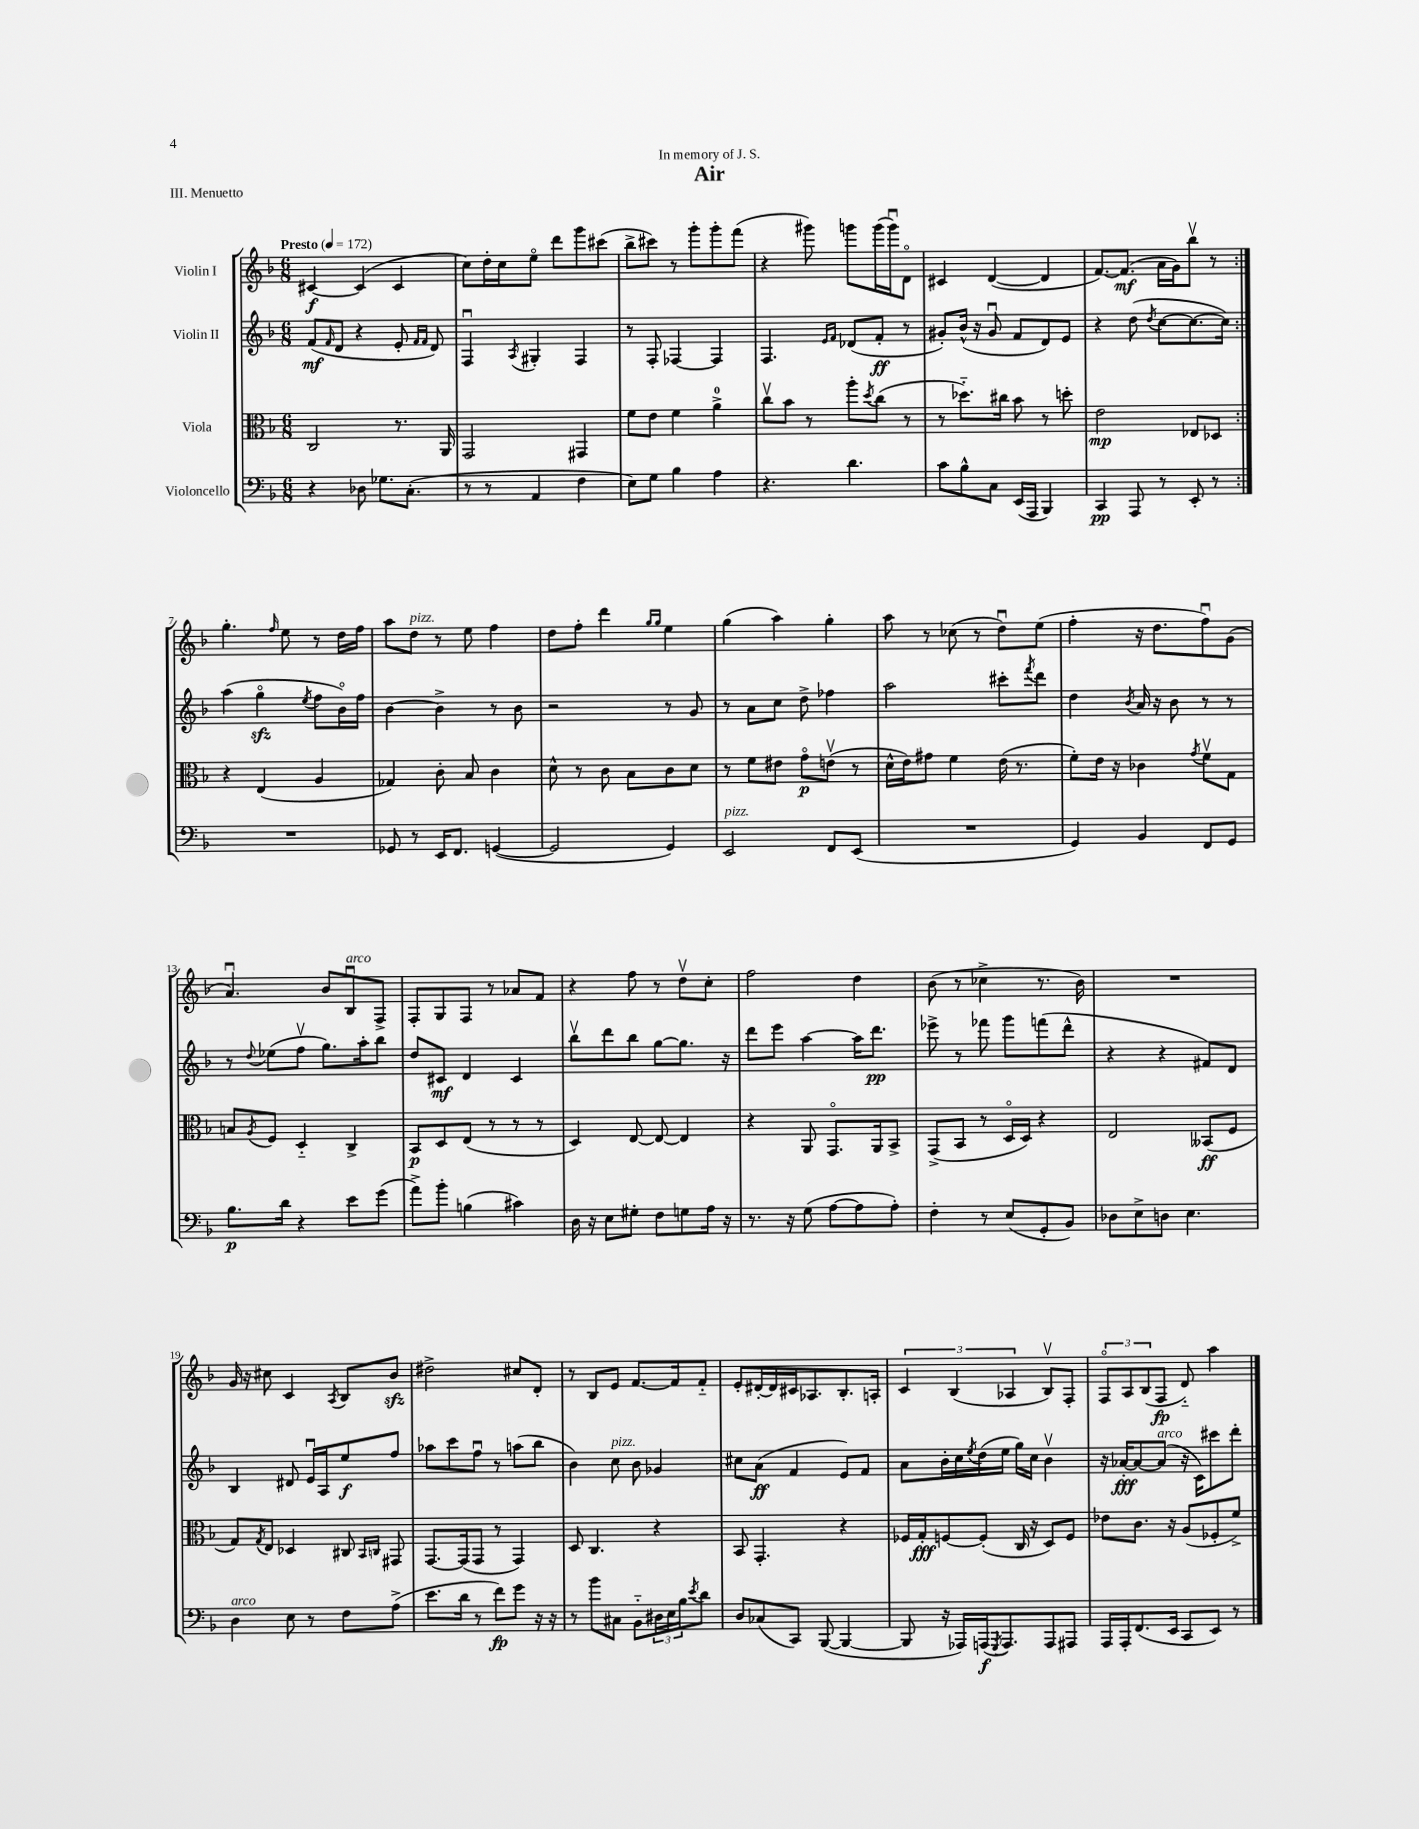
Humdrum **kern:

**kern	**kern	**kern	**kern
*staff4	*staff3	*staff2	*staff1
*clefF4	*clefC3	*clefG2	*clefG2
*k[b-]	*k[b-]	*k[b-]	*k[b-]
*M6/8	*M6/8	*M6/8	*M6/8
*MM172	*MM172	*MM172	*MM172
4r	2C	(8f	[4c#
.	.	16qqf	.
.	.	8d	.
8D-	.	4r	(4c#]
8.G-	.	.	.
.	8.r	8e'	4c#
(8.C'	.	.	.
.	.	16qqf	.
.	.	16qqf	.
.	.	8d)	.
.	16AA	.	.
=	=	=	=
8r	2GG	4Fu	8cc)
8r	.	.	16dd'
.	.	.	16cc
.	.	8qA	.
4AA	.	4G#'	8eeo
.	.	.	8ddd
4F	4GG#	4F	8ggg
.	.	.	(8ccc#
=	=	=	=
8E)	8f	8r	8bb-^
8G	8e	8F'	8ccc#)
4B-	4f	[4F-	8r
.	.	.	8ggg'
4A	4a^	4F-]	8ggg'
.	.	.	(8fff
=	=	=	=
4.r	8ccv	4.F	4r
.	8b-	.	.
.	8r	.	8ggg#)
.	.	16qqe	.
.	.	16qqf	.
4.d	8aa'	(8d-	8ggg
.	8qdd	.	.
.	(8cc	8f'	(16ggg
.	.	.	16gggu)
.	8r	8r	8do
=	=	=	=
8c	8r	8g#')	4c#
8B-^^	8.dd-'~)	(16b-^^	.
.	.	16r	.
8C	.	8g#u	([4d
.	16cc#	.	.
(16EE	8b-	8f	.
16AAA	.	.	.
4BBB-)	8r	8d)	4d]
.	8dd'	8e	.
=	=	=	=
4CC	2e	4r	[8.f)
.	.	.	(8.f]
8AAA	.	(8dd	.
.	.	8qdd	.
8r	.	[8cc	16a
.	.	.	16g)
8EE'	8E-	8.cc_	8bb-v
8r	8D-	.	8r
.	.	16cc])	.
=:|!	=:|!	=:|!	=:|!
2.r	4r	(4aa	4.gg'
.	(4E	4ggo	.
.	.	.	16qqff
.	.	.	8ee
.	.	8qee	.
.	4A	8ff	8r
.	.	16b-o)	16dd
.	.	16ff	16ff
=	=	=	=
8GG-	4G-)	[4b-	8aa
8r	.	.	8dd
16EE	8c'	4b-^]	8r
8.FF	.	.	.
.	8B-	.	8ee
([4GG	4c	8r	4ff
.	.	8b-	.
=	=	=	=
2GG]	8d^^	2r	8dd
.	8r	.	8ff'
.	8c	.	4ddd
.	8B-	.	.
.	.	.	16qqgg
.	.	.	16qqgg
4GG)	8c	8r	4ee
.	8d	8g	.
=	=	=	=
2EE	8r	8r	(4gg
.	8f	8a	.
.	8e#	8cc	4aa)
.	8go	8dd^	.
8FF	(8ev	4ff-	4gg'
(8EE	8r	.	.
=	=	=	=
2.r	16d^^	2aa	8aa
.	16e)	.	.
.	8g#	.	8r
.	4f	.	(8cc-
.	.	.	8r
.	(16e	8ccc#'	8ddu)
.	8.r	.	.
.	.	8qfff	.
.	.	8ddd	(8ee
=	=	=	=
4GG)	8f')	4dd	4ff'
.	16e	.	.
.	16r	.	.
.	.	8qb-	.
4BB-	4c-	16a	16r
.	.	16r	8.dd
.	.	8b-	.
.	8qg	.	.
8FF	8fv	8r	8ffu)
8GG	8G	8r	(8g
=	=	=	=
8.B-	8B	8r	4.au)
.	8qA	8qqdd	.
.	8F	(8ee-	.
16d	.	.	.
4r	4D'~	8ffv	.
.	.	8.gg)	8b-
8e	4C^	.	8B-u
.	.	16aa'	.
(8g	.	8bb-	8F^
=	=	=	=
8a^)	8BB-	8dd	8F'
8b-'	8D	8c#	8G
(4B	(8E	4d	8F
.	8r	.	8r
4c#)	8r	4c#	8a-
.	8r	.	8f
=	=	=	=
16D	4D)	8bb-v	4r
16r	.	.	.
8E	.	8ddd	.
8G#'	[8E	8bb-	8ff
8F	8E_	[8gg	8r
8G	4E]	8.gg]	8ddv
16A	.	.	8cc'
16r	.	16r	.
=	=	=	=
8.r	4r	8ddd	2ff
.	.	8eee	.
16r	.	.	.
(8G	8AA	[4aa	.
[8A	8.GGo	.	.
8A]	.	16aa]	4dd
.	16AA	8.ddd	.
8A')	8BB-^	.	.
=	=	=	=
4F'	(8GG^	8eee-^	(8b-
.	8BB-	8r	8r
8r	8r	8fff-	4cc-^
(8E	16Do	8ggg	.
.	16D)	.	.
8GG'	4r	(8fff	8.r
8BB-)	.	8ddd^^	.
.	.	.	16b-)
=	=	=	=
8D-	2E	4r	2.r
8E^	.	.	.
8D	.	4r	.
4.E	.	.	.
.	(8BB--	8f#)	.
.	8F	8d	.
=	=	=	=
4D	8G)	4B-	16g
.	.	.	16r
.	8qG	.	.
.	8E	.	8cc#
8E	4D-	8d#	4c
8r	.	16eu	.
.	.	16A	.
.	.	.	8qA
8F	8C#	8ee	8B-
.	16qqBB-	.	.
.	16qqC	.	.
(8A^	8GG#	8ff	8b-
=	=	=	=
8.e	[8.GG	8aa-	2dd#^
.	.	8ccc	.
16d	(16GG]	.	.
8r	8GG	8ffu	.
8f)	8r	8r	.
8g	4GG)	(8aa	8cc#
16r	.	8bb-	8d'
16r	.	.	.
=	=	=	=
8r	8D	4b-)	8r
8b-	4.C	.	8B-
8C#	.	8cc	8e
8BB-'~	.	8b-	[8.f
24D#	4r	4g-	.
24E	.	.	.
.	.	.	16f]
24B-	.	.	.
8qe	.	.	.
8d	.	.	8f'~
=	=	=	=
8D	8BB-	8cc#	8e'
(8C-	4.GG'	(8a	[16d#'
.	.	.	16d#]
8CC)	.	4f	16c#
.	.	.	8.A-
([8BBB-	.	.	.
4BBB-_	4r	8e)	8.B-'
.	.	8f	.
.	.	.	16A'
=	=	=	=
8BBB-]	16F-	8a	6c
.	16G'	.	.
16r	[8F	16b-'	.
.	.	.	(6B-
16AAA-)	.	16cc	.
.	.	8qee	.
(16AAA	(8F']	(16dd	.
8qGGG	.	.	.
8.AAA)	.	16ee	.
.	.	.	6A-
.	16C	16gg)	.
.	16r	16cc	.
8AAA	8D)	4b-v	8B-v)
8AAA#	8F	.	8F'
=	=	=	=
16AAA	8e-	16r	12Fo
16AAA'	.	[16a-'	.
.	.	.	12A
(8.FF	8.c	8a-_	.
.	.	.	(12B-
.	.	(8a-]	8F
16EE	16r	.	.
8CC	(8A	16r	8d'~)
.	.	16c)	.
8EE)	8F-'	8ccc#	4aa
8r	8f^)	8ddd'	.
==	==	==	==
*-	*-	*-	*-
